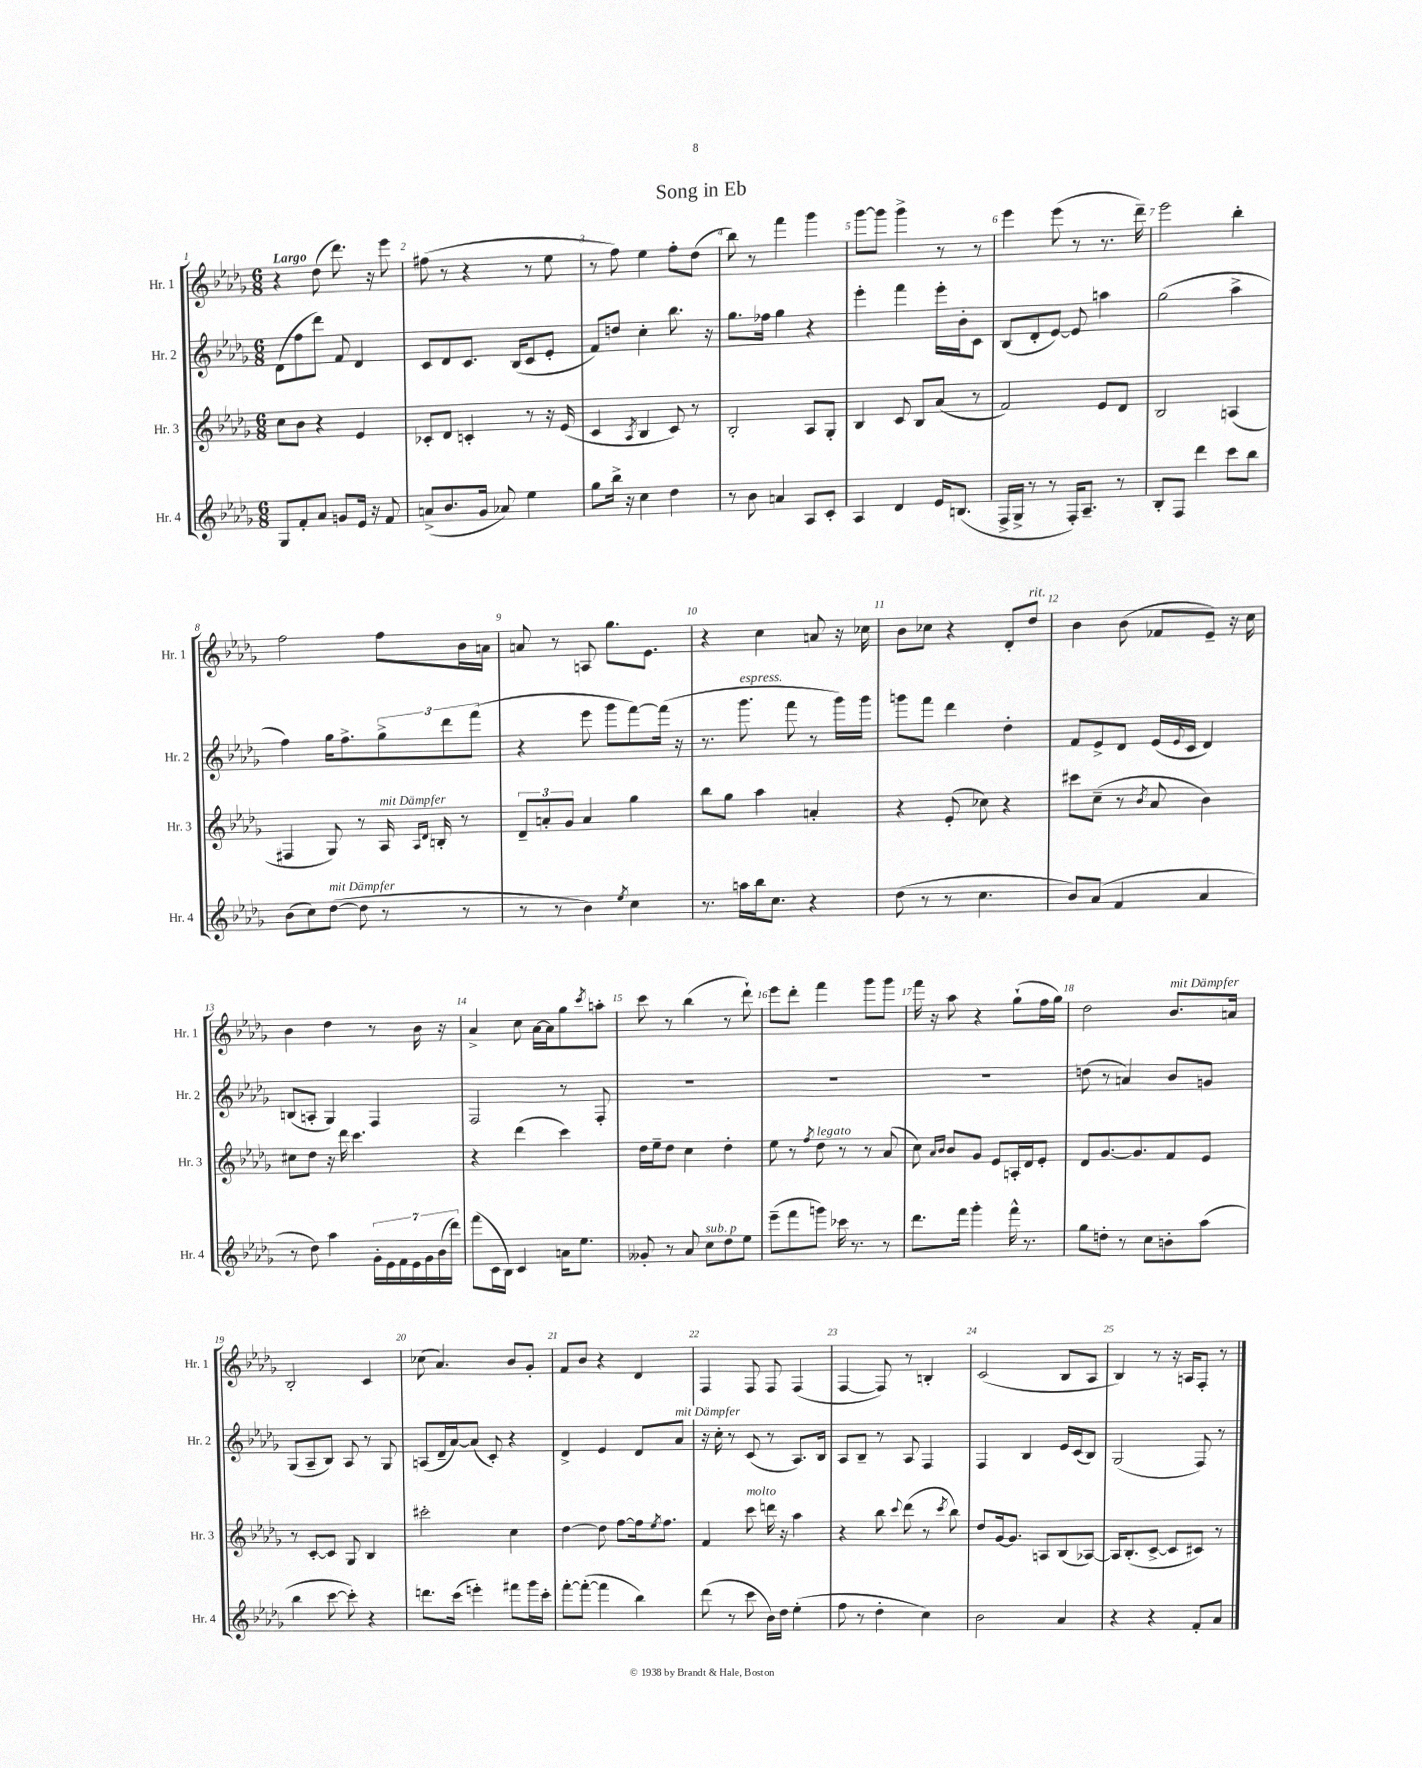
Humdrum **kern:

**kern	**kern	**kern	**kern
*staff4	*staff3	*staff2	*staff1
*clefG2	*clefG2	*clefG2	*clefG2
*k[b-e-a-d-g-]	*k[b-e-a-d-g-]	*k[b-e-a-d-g-]	*k[b-e-a-d-g-]
*M6/8	*M6/8	*M6/8	*M6/8
8G-	8cc	(8d-	4r
8f'	8b-	8ff	.
8a-	4r	8ddd-)	(8dd-
8g	.	8f	8.ddd-)
16e-	4e-	4d-	.
16r	.	.	16r
8f	.	.	8eee-
=	=	=	=
(8a^	8c-'	8c	(8ff#
8.b-	8d-	8d-	8r
.	4c'	8.c	4r
16g-	.	.	.
8a-)	.	.	.
.	.	(16B-	.
4ee-	8r	8c	8r
.	16r	8e-'	8ee-
.	(16e-	.	.
=	=	=	=
8gg-	4c	8f)	8r
16bb-^	.	8dd	8ff)
16r	.	.	.
.	8qA-	.	.
4cc	4B-	4cc'	4ee-
4dd-	8c)	8.bb-	8ff'
.	8r	.	(8dd-
.	.	16r	.
=	=	=	=
8r	2B-'	8.gg-	8bb-)
8b-	.	.	8r
.	.	16ff-	.
4a	.	4gg-	4fff
8A-	8A-	4r	4ggg-
8c'	8G-'	.	.
=	=	=	=
4A-	4B-	4eee-'	[8ggg-
.	.	.	8ggg-]
4d-	8c	4fff	4ggg-^
.	8B-	.	.
16e-	(8a-	16eee-'	8r
(8.B	.	16b-'	.
.	8r	8c	8r
=	=	=	=
16F^	2f)	(8B-	4eee-
16G-^	.	.	.
8r	.	8d-'	.
8r	.	[8e-)	(8eee-
16F')	.	8e-]	8r
8.A-~	.	.	.
.	8e-	4aa	8.r
8r	8d-	.	.
.	.	.	16ddd-~)
=	=	=	=
8B-'	2B-	(2gg-	2eee-
8F	.	.	.
4ddd-	.	.	.
8ccc	(4A	4aa-^	4bb-'
8bb-	.	.	.
=	=	=	=
(8b-	4F#	4ff)	2ff
8cc)	.	.	.
([8dd-	8G-)	16gg-	.
.	.	8.ff^	.
8dd-]	8r	.	.
8r	16A-	12gg-^	8ff
.	16qqA-	.	.
.	16qqd-	.	.
.	16B'	.	.
.	.	12ddd-	.
8r	8r	.	16b-
.	.	(12fff	.
.	.	.	16a
=	=	=	=
8r	12d-~	4r	8a
.	12a'	.	.
8r	.	.	8r
.	12g-	.	.
4b-)	4a	8eee-	8A
.	.	8ggg-	8.gg-
8qee-	.	.	.
4cc	4gg-	[8fff)	.
.	.	.	8.e-
.	.	(16fff]	.
.	.	16r	.
=	=	=	=
8.r	8bb-	8.r	4r
.	8gg-	.	.
16aa	.	8.ggg-	.
16bb-	4aa-	.	4cc
8.cc	.	.	.
.	.	8fff	.
4r	4a'	8r	8a
.	.	16ggg-)	16r
.	.	16ggg-	16cc-
=	=	=	=
(8dd-	4r	8ggg	8b-
8r	.	8fff	8cc-
8r	(8e-'	4ddd-	4r
4.cc	8cc-)	.	.
.	4r	4dd-'	8d-'
.	.	.	8dd-
=	=	=	=
8b-)	8ccc#	8f	4b-
(8a-	(8cc~	8e-^	.
4f	8r	8d-	(8b-
.	8qb-	.	.
.	8a-	(16e-	8f-
.	.	8qqe-	.
.	.	16c	.
4a-	4b-)	4d-)	8e-~)
.	.	.	16r
.	.	.	16cc
=	=	=	=
8r	8cc#	(8B	4b-
8dd-)	8dd-	8A'	.
4aa-	16r	4G-)	4dd-
.	16ddd-	.	.
.	4.ccc	.	.
28g-'	.	4F	8r
28e-	.	.	.
28f	.	.	.
28e-	.	.	.
.	.	.	16b-
28g-	.	.	.
(28b-	.	.	.
.	.	.	16r
28ddd-)	.	.	.
=	=	=	=
(8fff	4r	2F	4a-^
16c	.	.	.
16B-)	.	.	.
4c	(4ddd-	.	8cc
.	.	.	[16a-
.	.	.	16a-]
16a	4ccc)	8r	8gg-
8.ee-	.	.	.
.	.	.	8qccc
.	.	8F'	8aa'
=	=	=	=
8g--'	16dd-	2.r	8ccc
.	16ee-~	.	.
8r	8dd-	.	8r
8a-	4cc	.	(4bb-
8cc	.	.	.
8dd-	4dd-'	.	8r
8ee-	.	.	8ddd-`)
=	=	=	=
(8eee-~	8ee-	2.r	8eee-
8fff	8r	.	8ddd-'
.	8qff	.	.
8ggg)	8dd-	.	4fff
16ccc-	8r	.	.
8.r	.	.	.
.	8r	.	8ggg-
8r	(8a-	.	8ggg-
=	=	=	=
8.ddd-	8cc)	2.r	16fff
.	.	.	16r
.	16qqa-	.	.
.	16qqb-	.	.
.	8b-	.	8aa-
16fff	.	.	.
4ggg-'	8g-	.	4r
.	8e-	.	.
16fff^^	16A'	.	(8gg-`
8.r	16d-	.	.
.	8e-'	.	16ff
.	.	.	16gg-)
=	=	=	=
8gg-	8d-	(8dd	2dd-
8dd'	[8.g-	8r	.
8r	.	4a)	.
.	8.g-]	.	.
8cc	.	.	.
8b'	8f	8b-	8.b-
(8aa-	8e-	8g	.
.	.	.	16a
=	=	=	=
4bb-	8r	(8G-	2B-'
.	[8c'	8A-~	.
[8ccc	8c]	8B-)	.
8ccc'])	8G-	8A-	.
4r	4B-	8r	4c
.	.	8G-	.
=	=	=	=
8.ddd	2ccc#'	(8A	(8cc-
.	.	16d-~	4.a-)
(16ccc	.	[16a-)	.
4eee')	.	(8a-]	.
.	.	8c')	.
8fff#	4cc	4r	8b-
16ggg-	.	.	8g-'
16ccc'	.	.	.
=	=	=	=
[8fff'	[4dd-	4d-^	8f
(8fff'_	.	.	8b-
4fff]	8dd-]	4e-	4r
.	[8ff	.	.
4bb-)	16ff]	8d-	4d-
.	8qee-	.	.
.	8.ff	.	.
.	.	8a-	.
=	=	=	=
(8ddd-	4f	16r	4F
.	.	16cc'	.
8r	.	8r	.
8ccc	8ccc	(8c	8F
16b-)	16ddd	8r	8F
16dd-	16r	.	.
(4ee-'	4aa-	8.A-)	(4F
.	.	16B-	.
=	=	=	=
8ff	4r	8A-	[4F
8r	.	8B-~	.
4dd-'	8bb-	8r	8F])
.	8qqccc	.	.
.	(8ddd-	8A-	8r
4cc)	8r	4F	4B'
.	8qccc	.	.
.	8bb-)	.	.
=	=	=	=
2b-	8dd-	4F	(2c
.	[16g-	.	.
.	8.g-]	.	.
.	.	4B-	.
.	8A	.	.
4a-	(8B-	16e-	8B-
.	.	(16c	.
.	[8A-)	8B-)	8A-
=	=	=	=
4r	16A-]	(2G-	4B-)
.	(8.B-'	.	.
4r	[8c^	.	8r
.	8c]	.	16r
.	.	.	16A
8f'	8c#)	8F)	8F'
8a-	8r	8r	8r
==	==	==	==
*-	*-	*-	*-
